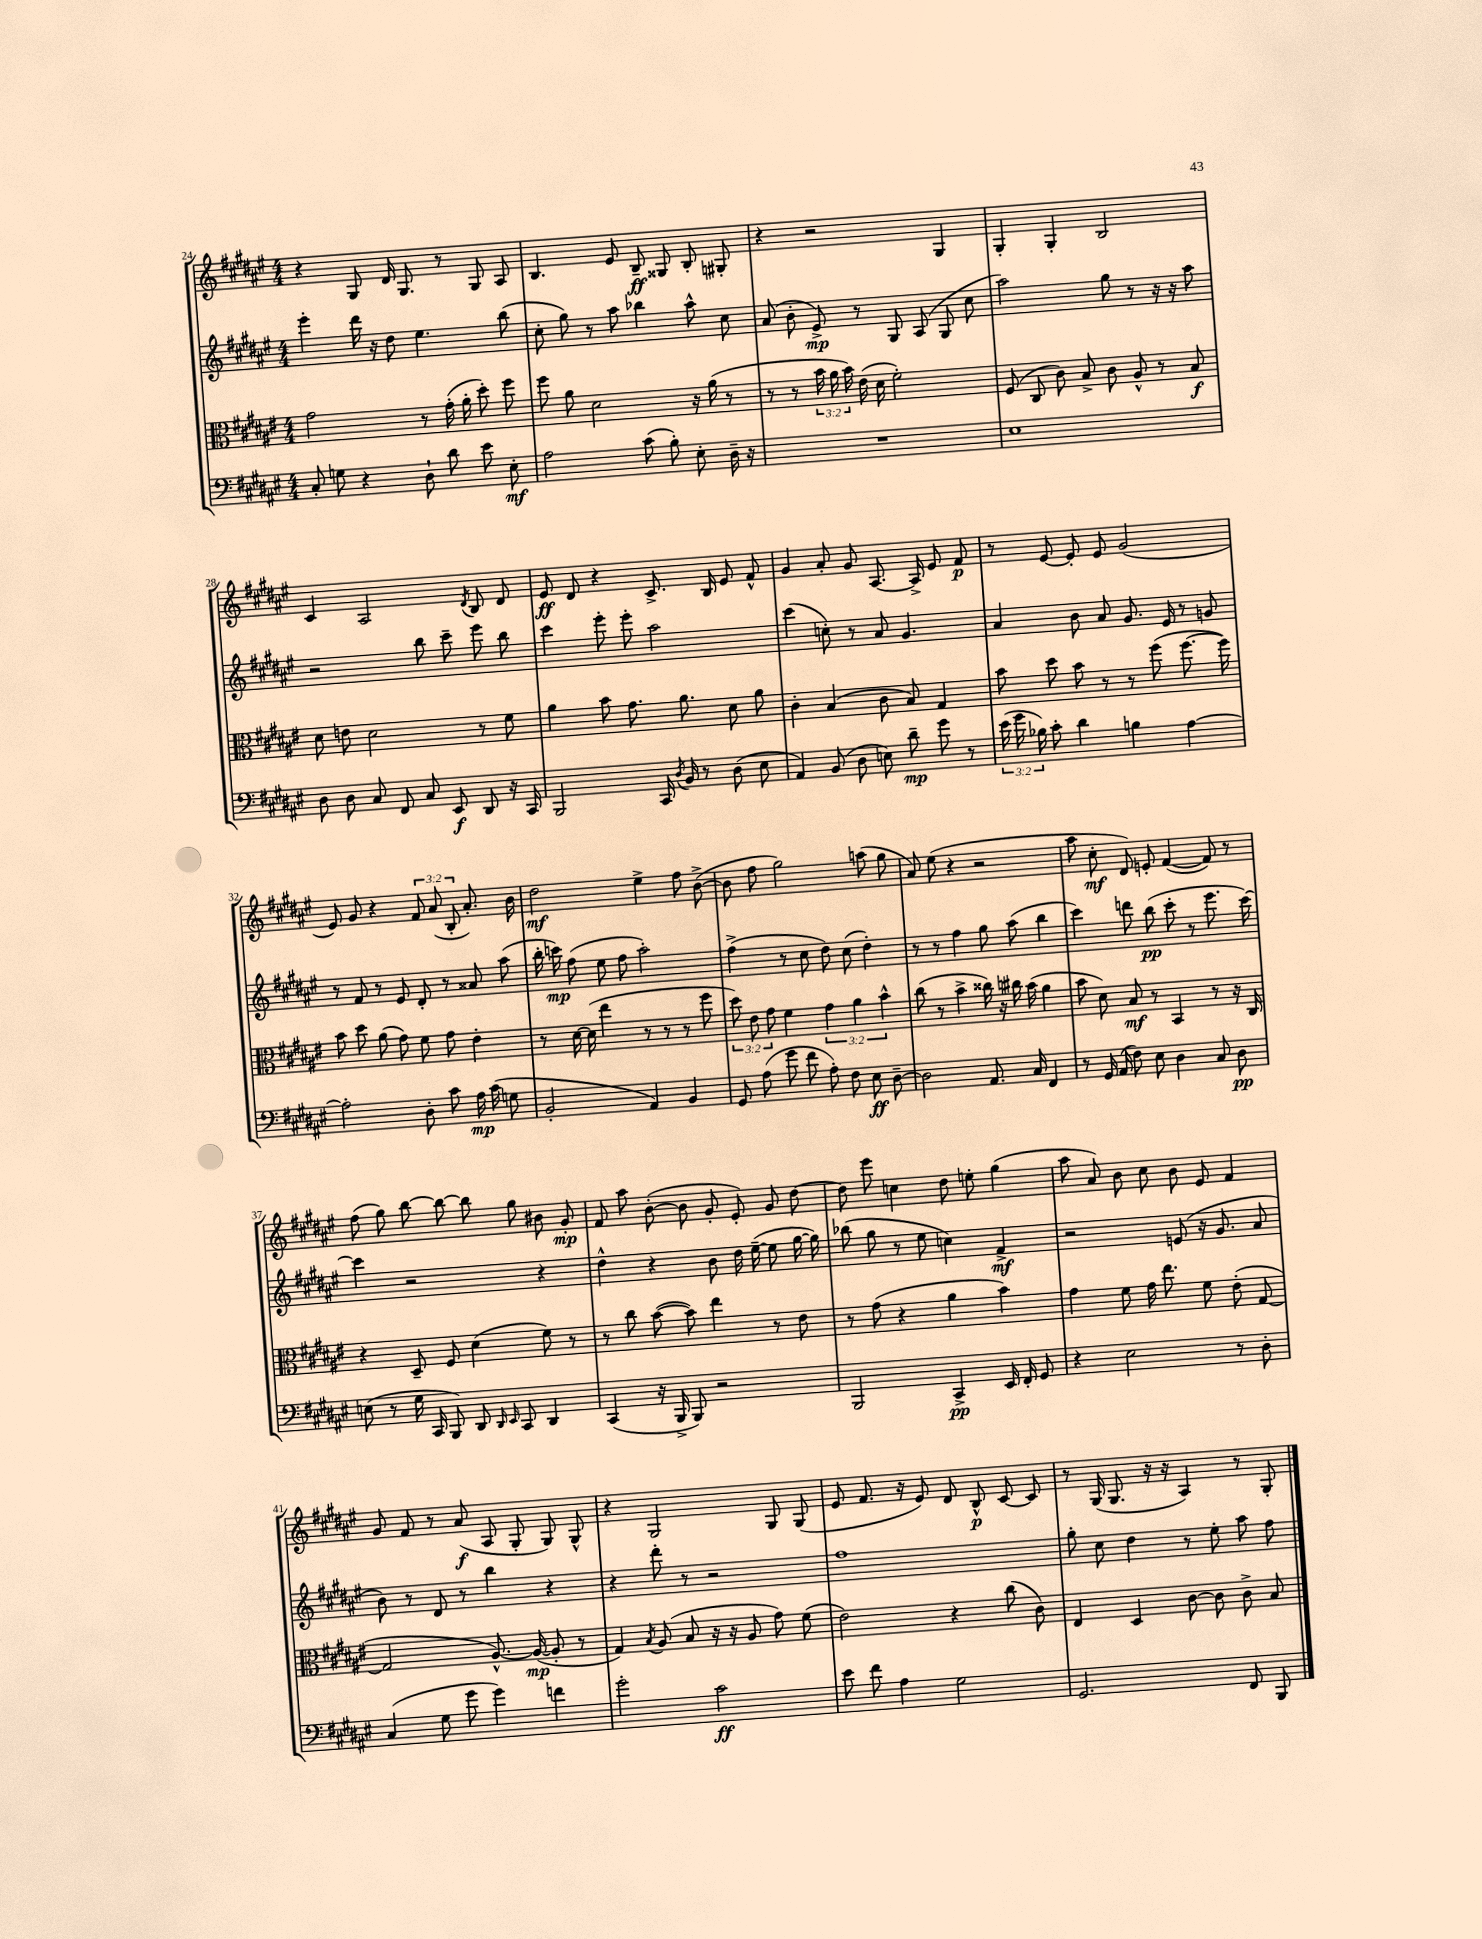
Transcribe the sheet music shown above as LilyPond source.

<<
\new StaffGroup <<
\new Staff = "s0" {
    \clef treble \key fis \major \numericTimeSignature \time 4/4 \override Staff.TupletNumber.text = #tuplet-number::calc-fraction-text
    \autoBeamOff r4 gis8 dis'16 gis8. r8 gis8 ais8 |
    b4. eis'8 b8--\ff gisis8 b8-. gis8-. |
    r4 r2 gis4 |
    gis4-. gis4-. b2 |
    cis'4 ais2 \acciaccatura { dis'8 } b8 dis'8 |
    eis'8\ff dis'8 r4 cis'8.-> b16 eis'8 fis'8-^ |
    gis'4 ais'8-. gis'8 ais8.~ ais16-> eis'8 fis'8\p |
    r8 eis'8~ eis'8-. eis'8 gis'2( |
    eis'8) gis'8 r4 \tuplet 3/2 { fis'8 ais'8( b8-. } ais'8.-.) b'16 |
    dis''2\mf eis''4-> fis''8 b'8~->( |
    b'8 fis''8 gis''2) a''8( gis''8 |
    ais'8) eis''8( r4 r2 |
    ais''8 cis''8-.\mf dis'8) e'8-. fis'4~( fis'8) r8 |
    fis''8( gis''8) b''8~ b''8~ b''8 gis''8 bis'8 gis'8-.\mp |
    fis'8 ais''8 b'8~-.( b'8 gis'8-. eis'8-.) gis'8 dis''8~ |
    dis''8 eis'''8 c''4 dis''8 e''8-. gis''4( |
    ais''8 ais'8) b'8 cis''8 b'8 eis'8 fis'4 |
    gis'8 fis'8 r8 ais'8\f( ais8 gis8-. gis8) gis8-^ |
    r4 gis2 gis8 gis8( |
    eis'8 fis'8. r16 eis'8) dis'8 b8-^\p cis'8~ cis'8 |
    r8 gis16( gis8. r16 r16 ais4) r8 gis8-. \bar "|." |
}
\new Staff = "s1" {
    \clef treble \key fis \major \numericTimeSignature \time 4/4
    \autoBeamOff eis'''4-. dis'''16 r16 dis''8 eis''4. b''8( |
    cis''8-. gis''8) r8 ais''8 bes''4 ais''8-^ cis''8 |
    ais'8( b'8-. eis'8->\mp) r8 gis8 ais8( gis8 cis''8 |
    ais''2) gis''8 r8 r16 r16 ais''8 |
    r2 b''8 cis'''8-- eis'''8 b''8 |
    cis'''4 eis'''8-. eis'''8-. ais''2 |
    cis'''4( c''8-.) r8 ais'8 gis'4. |
    ais'4 b'8 ais'8 gis'8. eis'16 r8 g'8 |
    r8 fis'8 r8 eis'8 dis'8-. r8 aisis'8 ais''8( |
    b''16-. c'''16\mp) fis''8( eis''8 fis''8 ais''2-.) |
    fis''4->( r8 cis''8 dis''8) cis''8( dis''4-.) |
    r8 r8 fis''4 gis''8 ais''8( b''4 |
    cis'''4) d'''8 b''8\pp( cis'''8-. r8 eis'''8. cis'''16~) |
    cis'''4 r2 r4 |
    dis''4-^ r4 b'8 dis''16 eis''16~--( eis''8 gis''16~ gis''16) |
    bes''8( gis''8 r8 eis''8 c''4) fis'4->\mf |
    r2 e'8( r16 gis'8. ais'8 |
    b'8) r8 dis'8 r8 b''4 r4 |
    r4 dis'''8-. r8 r2 |
    fis''1 |
    gis''8-. cis''8 dis''4 r8 eis''8-. ais''8 fis''8 \bar "|." |
}
\new Staff = "s2" {
    \clef alto \key fis \major \numericTimeSignature \time 4/4 \override Staff.TupletNumber.text = #tuplet-number::calc-fraction-text
    \autoBeamOff gis'2 r8 gis'16-.( ais'16-. dis''8-.) fis''8 |
    fis''8 ais'8 dis'2 r16 ais'16( r8 |
    r8 r8 \tuplet 3/2 { b'16 ais'16 b'16) } eis'16( dis'16 fis'2-.) |
    fis8( cis8 cis'8) b8-> cis'8 ais8-^ r8 b8\f |
    dis'8 e'8 dis'2 r8 fis'8 |
    ais'4 b'8 gis'8. ais'8. dis'8 ais'8 |
    cis'4-. b4( cis'8 b8) gis4 |
    b'8 dis''8 b'8 r8 r8 fis''8( fis''8.~ fis''16) |
    b'8 dis''8 ais'8( gis'8) fis'8 gis'8 eis'4-. |
    r8 dis'16~ dis'16( eis''4 r8 r8 r8 fis''8 |
    \tuplet 3/2 { dis''8) eis'8 gis'8 } fis'4 \tuplet 3/2 { gis'4 ais'4 b'4-^ } |
    cis''8( r8 b'4-> cisis''16) r16 cis''16 b'16( ais'4 |
    b'8 dis'8) b8\mf r8 b,4 r8 r16 cis16 |
    r4 dis8-- fis8 dis'4( fis'8) r8 |
    r8 cis''8 b'8~( b'8) eis''4 r8 eis'8 |
    r8 gis'8( r4 ais'4 b'4) |
    gis'4 fis'8 gis'16 eis''8. fis'8 eis'8-.( gis8~ |
    gis2 ais8.~-^) ais16~\mp( ais8-. r8 |
    gis4) \acciaccatura { b8 } ais8( b8 r16 r16 ais8 gis'8) fis'8( |
    eis'2) r4 cis''8( cis'8) |
    eis4 dis4 cis'8~ cis'8 cis'8-> b8 \bar "|." |
}
\new Staff = "s3" {
    \clef bass \key fis \major \numericTimeSignature \time 4/4 \override Staff.TupletNumber.text = #tuplet-number::calc-fraction-text
    \autoBeamOff cis8-. g8 r4 dis8-! dis'8 eis'8 eis8-.\mf |
    ais2 cis'8( b8-.) eis8-. dis16-- r16 |
    R1 |
    eis1 |
    dis8 dis8 cis8 fis,8 cis8 eis,8\f dis,8 r16 cis,16 |
    b,,2 cis,16 \acciaccatura { dis8 } b,16 r8 dis8( eis8 |
    ais,4) b,8( dis8 e8) dis'8--\mp gis'8 r8 |
    \tuplet 3/2 { eis'16( gis'16 bes16) } cis'8-. dis'4 b4 ais4~ |
    ais2-. dis8-. cis'8 ais16\mp cis'16( g8 |
    b,2-. ais,4) b,4 |
    gis,8 ais8( gis'8 fis'8 ais8-.) fis8 eis8\ff dis8~-- |
    dis2 ais,8. cis16 fis,4 |
    r8 gis,16 ais,16( fis8) eis8 dis4 cis8 dis8\pp |
    e8( r8 gis16 cis,16 b,,8) dis,8 \grace { dis,16 eis,16 } cis,8 dis,4 |
    cis,4( r16 b,,16-> b,,8) r2 |
    b,,2 cis,4->\pp eis,16 fis,16-. gis,8 |
    r4 eis2 r8 dis8-. |
    cis4( gis8 gis'8 gis'4) f'4 |
    gis'2-. cis'2\ff |
    eis'8 fis'8 ais4 gis2 |
    gis,2. fis,8 b,,8 \bar "|." |
}
>>
>>
\layout { \context { \Score currentBarNumber = #24 } }
